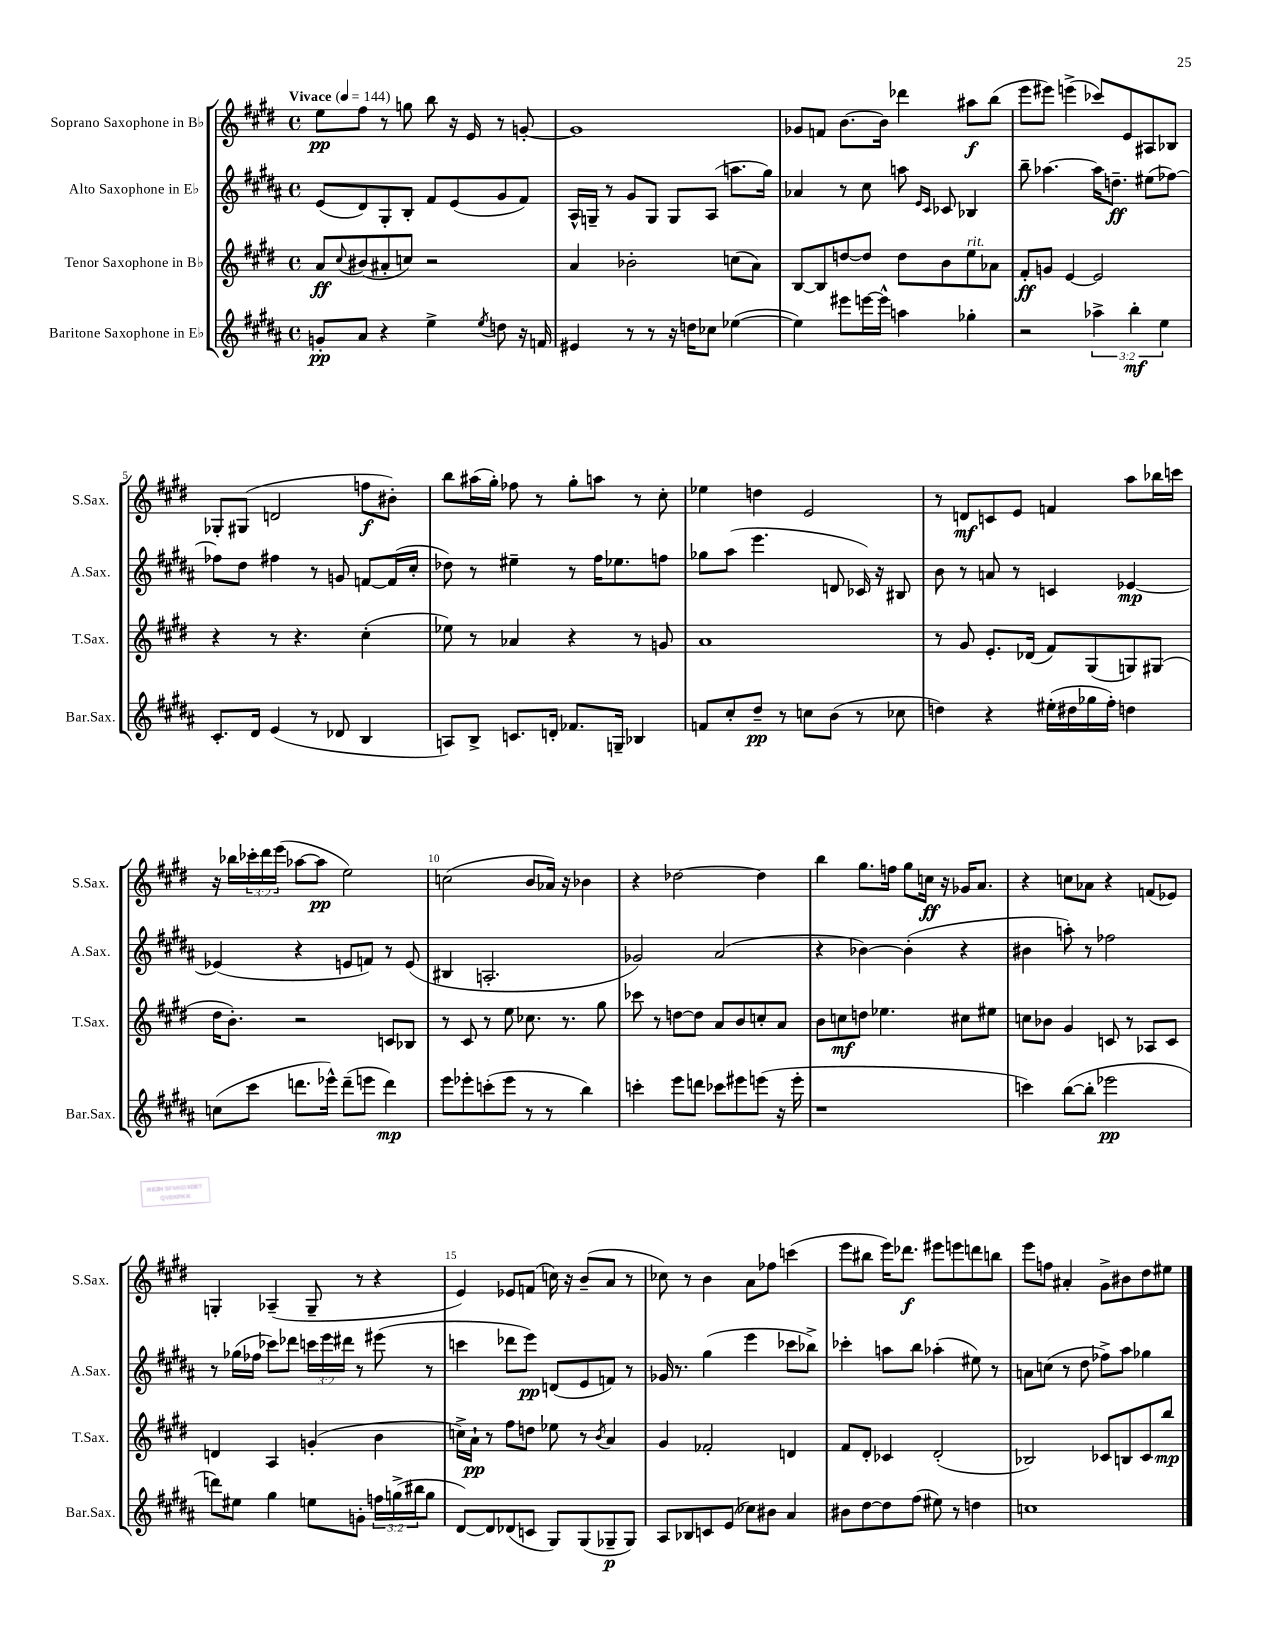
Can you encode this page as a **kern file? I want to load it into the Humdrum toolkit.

**kern	**kern	**kern	**kern
*staff4	*staff3	*staff2	*staff1
*clefG2	*clefG2	*clefG2	*clefG2
*k[f#c#g#d#a#]	*k[f#c#g#d#]	*k[f#c#g#d#a#]	*k[f#c#g#d#]
*M4/4	*M4/4	*M4/4	*M4/4
*met(c)	*met(c)	*met(c)	*met(c)
*MM144	*MM144	*MM144	*MM144
8g'	8a	(8e	8ee
.	8qqcc#	.	.
8a#	(8b#	8d#)	8ff#
4r	8a#'	8G#'	8r
.	8cc)	8B'	8gg
4ee^	2r	8f#	8bb
.	.	(8e	16r
.	.	.	16e
8qee	.	.	.
8dd	.	8g#	8r
16r	.	8f#)	[8g'
16f	.	.	.
=	=	=	=
4e#	4a	16A#^^	1g]
.	.	16G~	.
.	.	8r	.
8r	2b-'	8g#	.
8r	.	8G	.
16r	.	8G	.
16dd	.	.	.
8cc-	.	(8A#	.
([4ee-	(8cc	8.aa	.
.	8a)	.	.
.	.	16gg#)	.
=	=	=	=
4ee-])	[8B	4a-	8g-
.	8B]	.	8f
8eee#	[8dd	8r	[8.b
[16eee	8dd]	8cc#	.
16eee^^]	.	.	16b]
4aa	8dd	8aa	4ddd-
.	.	16qqe	.
.	.	16qqc#	.
.	8b	8c-	.
4gg-'	8ee	4B-	8aa#
.	8a-	.	(8bb
=	=	=	=
2r	8f#'	8bb~	8eee
.	8g	[4.aa-	8eee#)
.	[4e	.	(4eee^
6aa-^	2e]	16aa-]	8ccc-)
.	.	8.dd~	.
.	.	.	8e
6bb'	.	.	.
.	.	(8ee#	8A#
6ee	.	.	.
.	.	[8ff-)	8B-
=	=	=	=
8.c#'	4r	8ff-]	8G-'
.	.	8dd#	(8G#
16d#	.	.	.
(4e	8r	4ff#	2d
.	4.r	.	.
8r	.	8r	.
8d-	.	8g	.
4B	(4cc#'	[8f	8ff
.	.	(16f]	8b#')
.	.	16cc#'	.
=	=	=	=
8A)	8ee-)	8dd-)	8bb
8B^	8r	8r	(16aa#
.	.	.	16gg#')
8.c	4a-	4ee#~	8ff-
.	.	.	8r
16d'	.	.	.
8.f-	4r	8r	8gg#'
.	.	16ff#	8aa
16G~	.	8.ee-	.
4B-	8r	.	8r
.	8g	8ff	8cc#'
=	=	=	=
8f	1a	8gg-	4ee-
8cc#'	.	(8aa#	.
8dd#~	.	4.eee	4dd
8r	.	.	.
8cc	.	.	2e
(8b	.	8d	.
8r	.	16c-)	.
.	.	16r	.
8cc-	.	8B#	.
=	=	=	=
4dd)	8r	8b	8r
.	8g#	8r	8d
4r	8.e'	8a	8c
.	.	8r	8e
.	(16d-	.	.
(16ee#'	8f#)	4c	4f
16dd#	.	.	.
16gg-	(8G#	.	.
16ff#')	.	.	.
4dd	8G)	[4e-	8aa
.	(8G#	.	16bb-
.	.	.	16ccc
=	=	=	=
(8cc	16dd#	(4e-]	16r
.	8.b')	.	16bb-
8ccc#	.	.	24ccc-'
.	.	.	24ddd#
.	.	.	(24eee
8.ddd	2r	4r	[8aa-
.	.	.	8aa-]
16eee-^^)	.	.	.
(8ddd~	.	8e	2ee)
8eee	.	8f)	.
4ddd)	8c	8r	.
.	8B-	(8e	.
=	=	=	=
8eee	8r	4B#	(2cc
8eee-'	8c#	.	.
(8ccc'	8r	2.A'	.
8eee-	8ee	.	.
8r	8.cc-	.	8b
8r	.	.	16a-)
.	8.r	.	16r
4bb)	.	.	4b-
.	8gg#	.	.
=	=	=	=
4ccc'	8ccc-	2g-)	4r
.	8r	.	.
8eee	[8dd	.	[2dd-
8ddd	8dd]	.	.
8ccc-	8a	(2a#	.
8eee#	8b	.	.
(8eee	8cc'	.	4dd-]
16r	8a	.	.
16eee'	.	.	.
=	=	=	=
1r	8b	4r	4bb
.	8cc	.	.
.	8dd	[4b-)	8.gg#
.	4.ee-	.	.
.	.	.	16ff
.	.	(4b-']	8gg#
.	.	.	16cc
.	.	.	16r
.	8cc#	4r	16g-
.	.	.	8.a
.	8ee#	.	.
=	=	=	=
4ccc)	8cc	4b#	4r
.	8b-	.	.
([8bb	4g#	8aa')	8cc
8bb']	.	8r	8a-
2eee-	8c	2ff-	4r
.	8r	.	.
.	8A-	.	(8f
.	8c	.	8e-)
=	=	=	=
8ddd)	4d	8r	4G'
8ee#	.	(16gg-	.
.	.	16ff-	.
4gg#	4A	8ccc-)	(4A-~
.	.	8ddd-	.
8ee	(4g'	24ccc	8G~
.	.	24eee	.
.	.	24ddd#	.
8g'	.	8r	8r
24ff	4b	(8eee#	4r
(24gg^	.	.	.
24bb#	.	.	.
8gg	.	8r	.
=	=	=	=
[8d#)	16cc^)	4ccc	4e)
.	16a`	.	.
8d#]	8r	.	.
(8d-	8ff#	8ddd-	8e-
8c	8dd	8eee)	(8f
8G#)	8ee-	(8d	16cc)
.	.	.	16r
(8G#	8r	8e	(8b~
.	8qb	.	.
8G-~	4a	8f)	8a
8G-)	.	8r	8r
=	=	=	=
8A#	4g#	16g-	8cc-)
.	.	8.r	.
8B-	.	.	8r
8c	2f-'	(4gg#	4b
(8e	.	.	.
8cc-)	.	4eee	8a
8b#	.	.	8ff-
4a#	4d	8ccc-	(4ccc
.	.	8bb-^)	.
=	=	=	=
8b#	8f#	4ccc-'	8eee
[8dd#	8d#'	.	8bb#
8dd#]	4c-	8aa	16eee)
.	.	.	8.ddd-
(8ff#	.	8bb	.
8ee#)	(2d#'	(4aa-'	8eee#
8r	.	.	8eee
4dd	.	8ee#)	8ddd
.	.	8r	8bb
=	=	=	=
1cc	2B-)	8a	8eee
.	.	(8cc	8ff
.	.	8r	4a#'
.	.	8dd#	.
.	8c-	8ff-^)	8g#^
.	8B	8aa#	8b#
.	8c-	4gg-	8dd#
.	8bb	.	8ee#
==	==	==	==
*-	*-	*-	*-
